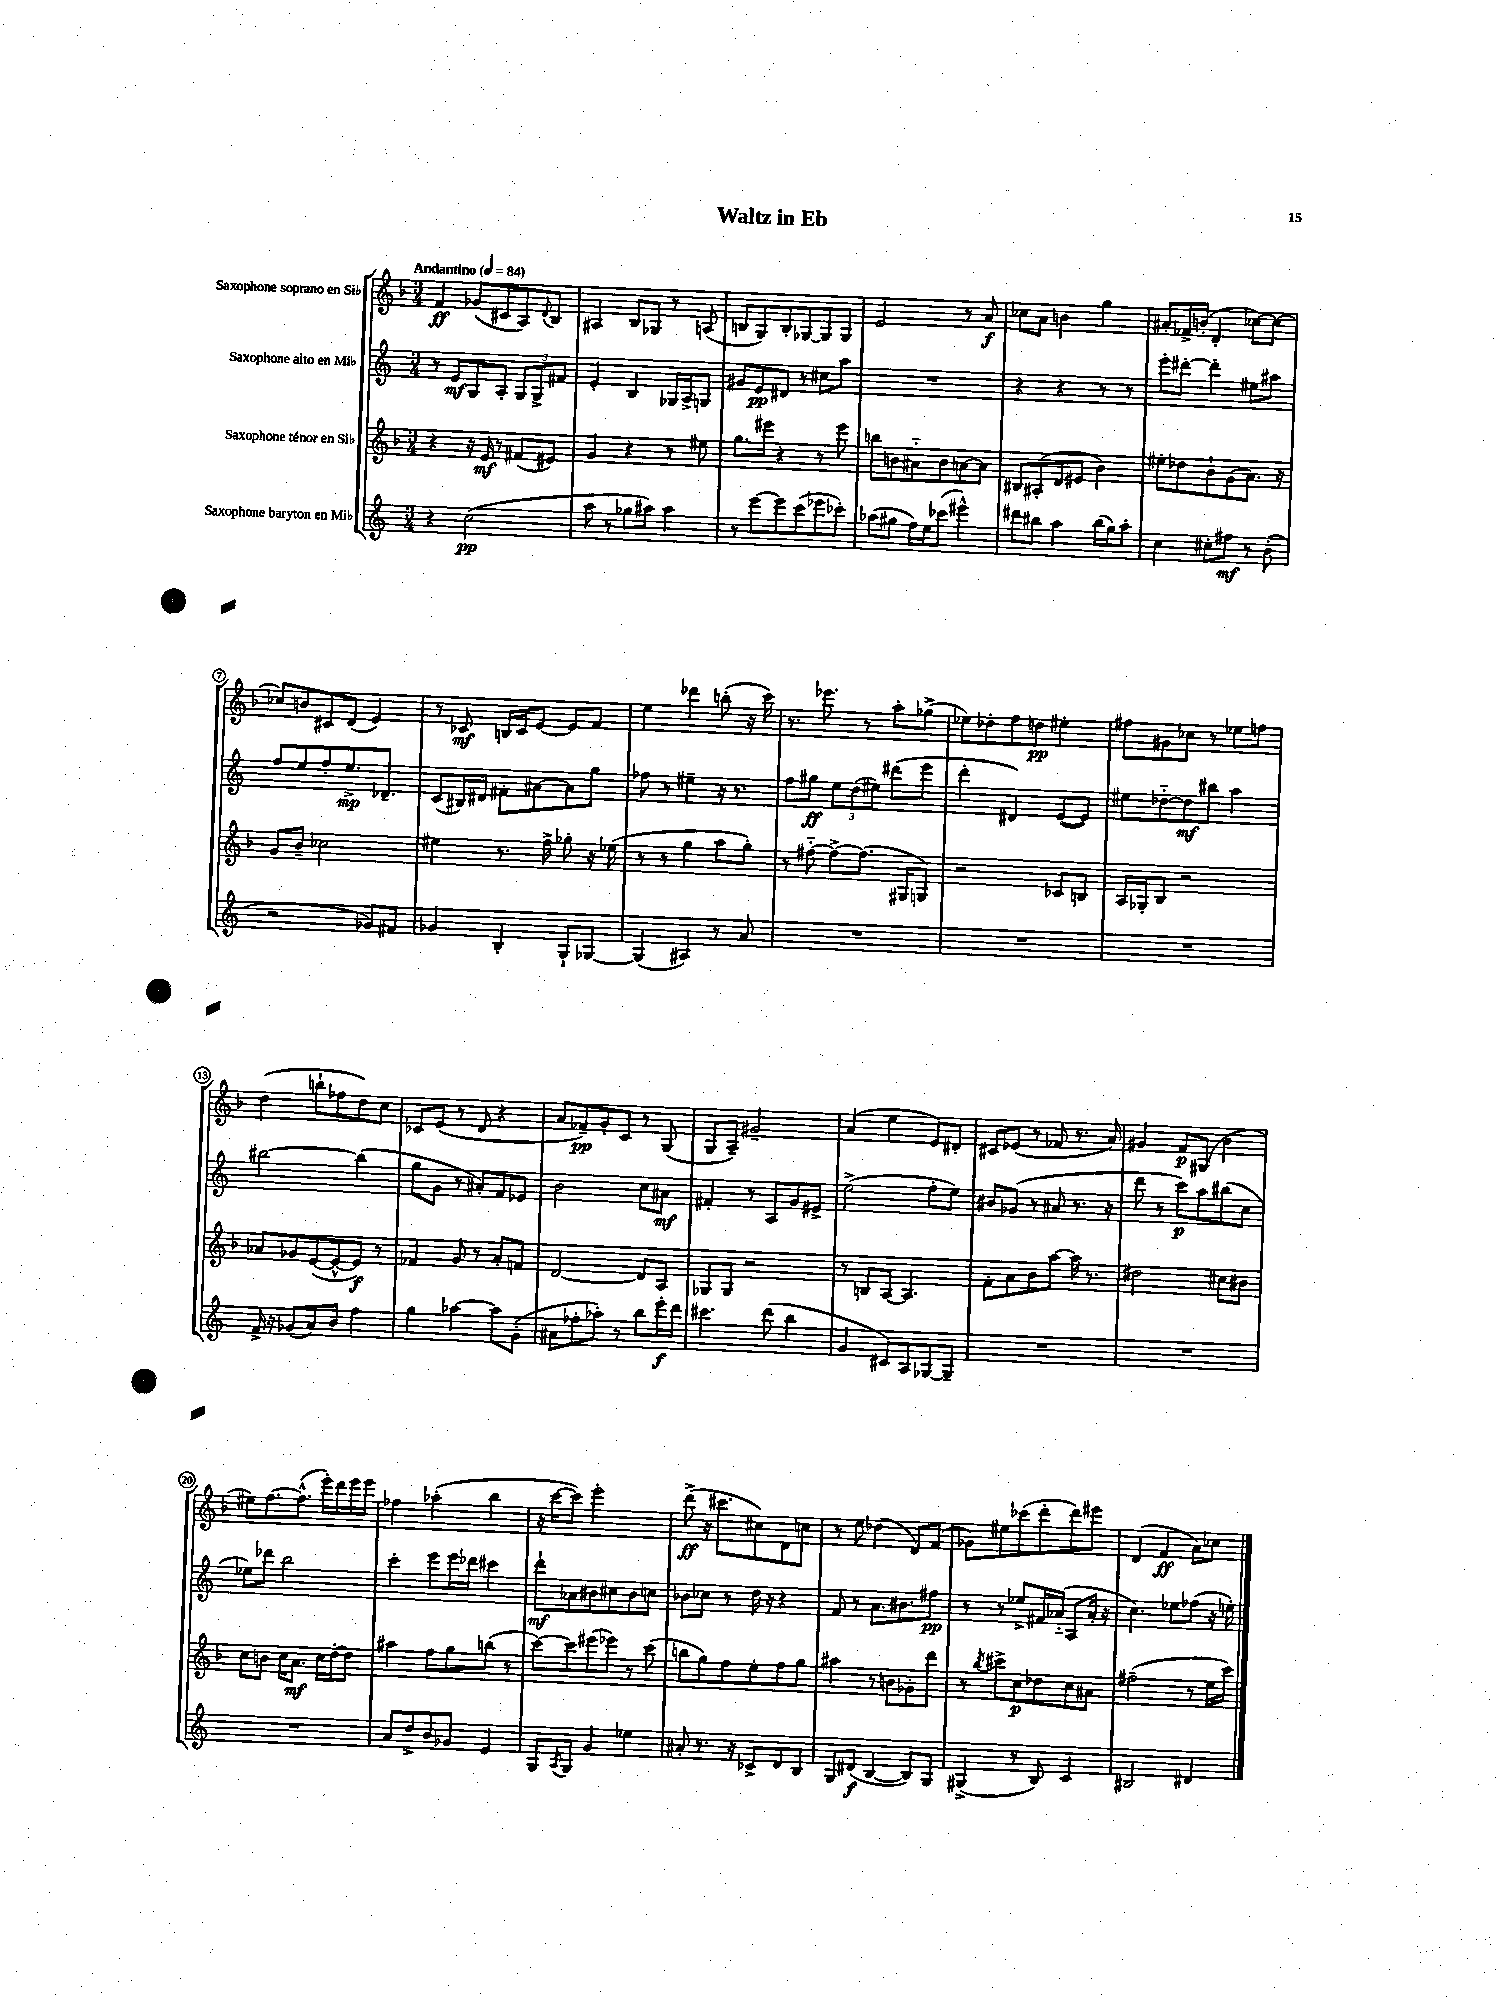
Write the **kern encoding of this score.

**kern	**dynam	**kern	**dynam	**kern	**dynam	**kern	**dynam
*part4	*part4	*part3	*part3	*part2	*part2	*part1	*part1
*staff4	*staff4	*staff3	*staff3	*staff2	*staff2	*staff1	*staff1
*I"Saxophone baryton en Mi♭	*	*I"Saxophone ténor en Si♭	*	*I"Saxophone alto en Mi♭	*	*I"Saxophone soprano en Si♭	*
*clefG2	*	*clefG2	*	*clefG2	*	*clefG2	*
*k[]	*	*k[b-]	*	*k[]	*	*k[b-]	*
*M3/4	*	*M3/4	*	*M3/4	*	*M3/4	*
*MM84	*	*MM84	*	*MM84	*	*MM84	*
=1	=1	=1	=1	=1	=1	=1	=1
!	!	!	!	!	!	!LO:TX:a:B:t=Andantino	!
4r	.	4r	.	8r	.	4f/	ff
.	.	.	.	8e/L	mf	.	.
(2cc\	pp	16r	.	8G/	.	(8g-X/L	.
.	.	16e/	mf	.	.	.	.
.	.	8r	.	8A'/J	.	8c#X/	.
.	.	(8f#X/L	.	12G/L	.	8A/)	.
.	.	.	.	12G^/	.	.	.
.	.	.	.	.	.	8qqd/	.
.	.	8e#X/J)	.	.	.	8B-/J	.
.	.	.	.	12f#X/J	.	.	.
=2	=2	=2	=2	=2	=2	=2	=2
8aa\	.	4g/	.	4e'/	.	4A#X/	.
8r	.	.	.	.	.	.	.
8gg-X\L	.	4r	.	4B/	.	8B-/L	.
8aa#X\J)	.	.	.	.	.	8G-X/J	.
4aa#\	.	8r	.	16G-X/LL	.	8r	.
.	.	.	.	16A^/J	.	.	.
.	.	8ee#X\	.	8Gn/J	.	(8An/	.
=3	=3	=3	=3	=3	=3	=3	=3
8r	.	8.gg\L	.	8g#X/L	.	8Bn/L	.
[8eee\L	.	.	.	8e/	pp	8G/)	.
.	.	16eee#X\Jk	.	.	.	.	.
8eee\]	.	4r	.	8d#X/J	.	8B'/	.
(8ccc\	.	.	.	8r	.	[8G-X/	.
8eee-X\	.	8r	.	8cc#X\L	.	8G-/]	.
8ccc-X'\J)	.	8eee#\	.	8aa\J	.	8G-/J	.
=4	=4	=4	=4	=4	=4	=4	=4
(8aa-X\L	.	8bbn\L	.	2.r	.	2e/	.
8gg#X\J	.	8bn\	.	.	.	.	.
16ff\LL)	.	8a#X\	.	.	.	.	.
16ee\J	.	.	.	.	.	.	.
(8ccc-X\J	.	8b\	.	.	.	.	.
4eee#X^^\)	.	[8an\	.	.	.	8r	.
.	.	8a\J]	.	.	.	8a/	f
=5	=5	=5	=5	=5	=5	=5	=5
8ddd#X\L	.	8B#X/L	.	4r	.	8cc-X\L	.
8bb#X\J	.	(8A#X'/	.	.	.	8a\J	.
4aa\	.	8d/	.	4r	.	4bn\	.
.	.	8e#X/J	.	.	.	.	.
(16bb#\LL	.	4b-\)	.	8r	.	4gg\	.
16gg\J)	.	.	.	.	.	.	.
8aa'\J	.	.	.	8r	.	.	.
=6	=6	=6	=6	=6	=6	=6	=6
4cc\	.	8ee#X'\L	.	8eee'\L	.	8a#X'/L	.
.	.	8dd-X\	.	[8ddd#X'\J	.	16f-X^/L	.
.	.	.	.	.	.	(16bn'/JJ	.
8cc#X'\L	.	8b-`\	.	4ddd#'\]	.	4d'/	.
8ff#X\J	mf	(8g\	.	.	.	.	.
8r	.	8.a\J)	.	8ee#X\L	.	[8cc-X\L)	.
(8b'\	.	.	.	8aa#X\J	.	8cc-\J_	.
.	.	16r	.	.	.	.	.
!!LO:LB:g=z
=7	=7	=7	=7	=7	=7	=7	=7
2r	.	8g/L	.	8ff/L	.	8cc-X/L]	.
.	.	8b-~/J	.	8ee/	.	8bn/	.
.	.	2cc-X\	.	8ff'/	.	8c#X/	.
.	.	.	.	8.ee^/	mp	(8d/J	.
8g-X/L)	.	.	.	.	.	4e/)	.
.	.	.	.	8.d-X~/J	.	.	.
8f#X/J	.	.	.	.	.	.	.
=8	=8	=8	=8	=8	=8	=8	=8
4g-X/	.	4ee#X\	.	(8c/L	.	8r	.
.	.	.	.	16B#X/L)	.	8c-X/	mf
.	.	.	.	16d#X/JJ	.	.	.
4B'/	.	8.r	.	8f#X'\L	.	16Bn/LL	.
.	.	.	.	.	.	16c-/J	.
.	.	.	.	[8a#X\	.	[8e/J	.
.	.	16ff^\	.	.	.	.	.
8G`/L	.	8gg-X'\	.	8a#\]	.	8e/L]	.
[8G-X/J	.	16r	.	8gg\J	.	8f/J	.
.	.	(16ee-X\	.	.	.	.	.
=9	=9	=9	=9	=9	=9	=9	=9
(4G-/]	.	8r	.	8ff-X\	.	4ee\	.
.	.	8r	.	8r	.	.	.
4A#X/)	.	4gg\	.	4ee#X~\	.	4ddd-X\	.
8r	.	8aa\L	.	16r	.	(8bbn'\	.
.	.	.	.	8.r	.	.	.
8a/	.	8gg'\J)	.	.	.	16r	.
.	.	.	.	.	.	16ccc\)	.
=10	=10	=10	=10	=10	=10	=10	=10
2.r	.	8r	.	8ff\L	.	8.r	.
.	.	[8ff#X\	.	8gg#X\J	ff	.	.
.	.	.	.	.	.	8.eee-X\	.
.	.	8ff#^\L_	.	12ee\L	.	.	.
.	.	.	.	(12dd\	.	.	.
.	.	(8.ff#\J]	.	.	.	8r	.
.	.	.	.	12ee#X\J)	.	.	.
.	.	.	.	(8ddd#X\L	.	8aa'\L	.
.	.	16G#X/KL	.	.	.	.	.
.	.	8Gn/J)	.	8eee\J	.	(8gg-X^\J	.
=11	=11	=11	=11	=11	=11	=11	=11
2.r	.	2r	.	4ddd'\	.	8ee-X\L)	.
.	.	.	.	.	.	8dd-X'\	.
.	.	.	.	4d#X/)	.	8ff\	.
.	.	.	.	.	.	8ddn\J	pp
.	.	8c-X/L	.	([8e/L	.	4ee#X'\	.
.	.	8Bn/J	.	8e/J])	.	.	.
=12	=12	=12	=12	=12	=12	=12	=12
2.r	.	16A/LL	.	8ee#X\L	.	8ff#X\L	.
.	.	16G-X'/J	.	.	.	.	.
.	.	8B-/J	.	[8dd-X\	.	8g#X\	.
.	.	2r	.	8dd-\]	mf	8cc-X\J	.
.	.	.	.	8bb#X\J	.	8r	.
.	.	.	.	4aa\	.	8ee-X\L	.
.	.	.	.	.	.	8ffn\J	.
!!LO:LB:g=z
=13	=13	=13	=13	=13	=13	=13	=13
16f^/	.	8a-X/L	.	[2bb#X\	.	(4dd\	.
16r	.	.	.	.	.	.	.
(8g-X/L	.	8g-X/	.	.	.	.	.
8a/)	.	([8e/	.	.	.	8bbn`\L	.
8b/J	.	8e^^/_	.	.	.	8ff-X\	.
4ff\	.	8e/J])	f	(4bb#\]	.	8dd\)	.
.	.	8r	.	.	.	8cc\J	.
=14	=14	=14	=14	=14	=14	=14	=14
4gg\	.	4f-X/	.	8gg\L	.	8c-X/L	.
.	.	.	.	8g\J	.	(8e/J	.
[4aa-X\	.	8g/	.	8r	.	8r	.
.	.	8r	.	8a#X'/L)	.	8d/	.
8aa-\L]	.	8a'/L	.	8f/	.	4r	.
(8g'\J	.	8fn/J	.	8e-X/J	.	.	.
=15	=15	=15	=15	=15	=15	=15	=15
8a#X\L	.	[2d/	.	2b\	.	8a/L	.
8ff-X'\	.	.	.	.	.	8f-X~/)	pp
8aa-X'\J)	.	.	.	.	.	8g'/	.
8r	.	.	.	.	.	8c/J	.
8bb\L	.	8d/L]	.	8cc\L	.	8r	.
16eee'\L	f	8A/J	.	8a#X\J	mf	(8G/	.
16ddd\JJ	.	.	.	.	.	.	.
=16	=16	=16	=16	=16	=16	=16	=16
4.ccc#X\	.	8G-X/L	.	4f#X'/	.	8G/L	.
.	.	8G-/J	.	.	.	8A~/J)	.
.	.	2r	.	8r	.	2g#X~/	.
(8ddd\	.	.	.	8A/L	.	.	.
4bb\	.	.	.	8g/	.	.	.
.	.	.	.	8e#X^/J	.	.	.
=17	=17	=17	=17	=17	=17	=17	=17
4g/	.	8r	.	(2ee^\	.	(4a/	.
.	.	8Bn/L	.	.	.	.	.
8c#X/L)	.	[8A/J	.	.	.	4ee\	.
8A/	.	4.A/]	.	.	.	.	.
[8G-X/	.	.	.	8ff'\L	.	8e/L)	.
8G-~/J]	.	.	.	8ee\J)	.	8d#X'/J	.
=18	=18	=18	=18	=18	=18	=18	=18
2.r	.	8f'\L	.	8b#X/L	.	8c#X/L	.
.	.	8a\	.	(8g-X/J	.	(8e-X/J	.
.	.	8b-\	.	8r	.	8r	.
.	.	[8aa\J	.	8a#X/	.	8f-X/	.
.	.	16aa\]	.	8.r	.	8.r	.
.	.	8.r	.	.	.	.	.
.	.	.	.	16r	.	16a/)	.
=19	=19	=19	=19	=19	=19	=19	=19
2.r	.	2dd#X\	.	8ddd\	.	4g#X/	.
.	.	.	.	8r	.	.	.
.	.	.	.	8ccc\L)	p	8f/L	p
.	.	.	.	8aa\	.	(8G#X/J	.
.	.	8cc#X\L	.	(8bb#X\	.	4b-\	.
.	.	8b#X\J	.	8cc\J	.	.	.
!!LO:LB:g=z
=20	=20	=20	=20	=20	=20	=20	=20
2.r	.	8cc\L	.	8ee-X\L)	.	8ee#X\L)	.
.	.	8bn\J	.	8ddd-X\J	.	[8.ff\	.
.	.	16cc\KL	.	2bb\	.	.	.
.	.	8.a\J	mf	.	.	(8.ff^^\J]	.
.	.	16cc\LL	.	.	.	16eee'\LL)	.
.	.	[16dd'\J	.	.	.	16ddd\	.
.	.	8dd\J]	.	.	.	16eee\	.
.	.	.	.	.	.	16eee\JJ	.
=21	=21	=21	=21	=21	=21	=21	=21
8a/L	.	4aa#X\	.	4ccc'\	.	4ff-X\	.
8dd^/	.	.	.	.	.	.	.
8b/	.	8ff\L	.	8eee\L	.	(4aa-X'\	.
8g-X/J	.	8gg\	.	16eee\L	.	.	.
.	.	.	.	16ddd-X\JJ	.	.	.
4e/	.	(8bbn\J	.	4ccc#X\	.	4bb-\	.
.	.	8r	.	.	.	.	.
=22	=22	=22	=22	=22	=22	=22	=22
8G/L	.	[8ccc\L)	.	8ddd`\L	mf	16r	.
.	.	.	.	.	.	[16ccc\KL	.
8qA/	.	.	.	.	.	.	.
8G/J	.	8ccc\]	.	8a-X\	.	8ccc\J])	.
4g/	.	(8eee#X\	.	8b#X\	.	2eee'\	.
.	.	8eee-X\J)	.	8cc#X\	.	.	.
4ee-X\	.	8r	.	8b#\	.	.	.
.	.	(8ccc\	.	8ccn\J	.	.	.
=23	=23	=23	=23	=23	=23	=23	=23
8a#X'/	.	8bbn\L	.	8b-X\L	.	(8ddd^\	ff
8.r	.	8gg\)	.	8cc-X\J	.	16r	.
.	.	.	.	.	.	8.ccc#X\L	.
.	.	8ff\	.	8r	.	.	.
16r	.	.	.	.	.	.	.
8c-X^/L	.	8ee'\	.	16dd\	.	8cc#X\)	.
.	.	.	.	16r	.	.	.
8d/	.	8ff\	.	4r	.	8d\	.
8B/J	.	8gg\J	.	.	.	8ccn\J	.
=24	=24	=24	=24	=24	=24	=24	=24
8G/L	.	4aa#X\	.	8f/	.	8r	.
(8d#X/J	f	.	.	8r	.	8ee\	.
[4B/	.	8r	.	8.a\L	.	(4dd-X\	.
.	.	8bn\L	.	.	.	.	.
.	.	.	.	8.b#X\	.	.	.
8B/L])	.	8g-X'\	.	.	.	8d/L)	.
8G/J	.	8ddd\J	.	8ff#X\J	pp	(8f/J	.
=25	=25	=25	=25	=25	=25	=25	=25
(4G#X^/	.	8r	.	8r	.	8g-X\L)	.
.	.	8qbb-/	.	.	.	.	.
.	.	8ccc#X^\L	.	8r	.	8ee#X\	.
8r	.	8cc\	p	8ee-X^/L	.	(8ccc-X\	.
8B/)	.	8dd-X\	.	16f#X/L	.	8ddd'\	.
.	.	.	.	(16a-X/JJ	.	.	.
4c/	.	8cc\	.	8A/L	.	8ddd\)	.
.	.	8a#X\J	.	16a-'/Jk	.	8eee#X\J	.
.	.	.	.	16r	.	.	.
=26	=26	=26	=26	=26	=26	=26	=26
2B#X/	.	(2ff#X~\	.	4.cc\)	.	(4d/	.
.	.	.	.	.	.	4f/	ff
.	.	.	.	8ee-X\L	.	.	.
4d#X/	.	8r	.	(8ff-X\J	.	8a\L)	.
.	.	16ee\LL	.	16r	.	8cc-X\J	.
.	.	16ccc\JJ)	.	16een'\)	.	.	.
==	==	==	==	==	==	==	==
*-	*-	*-	*-	*-	*-	*-	*-
